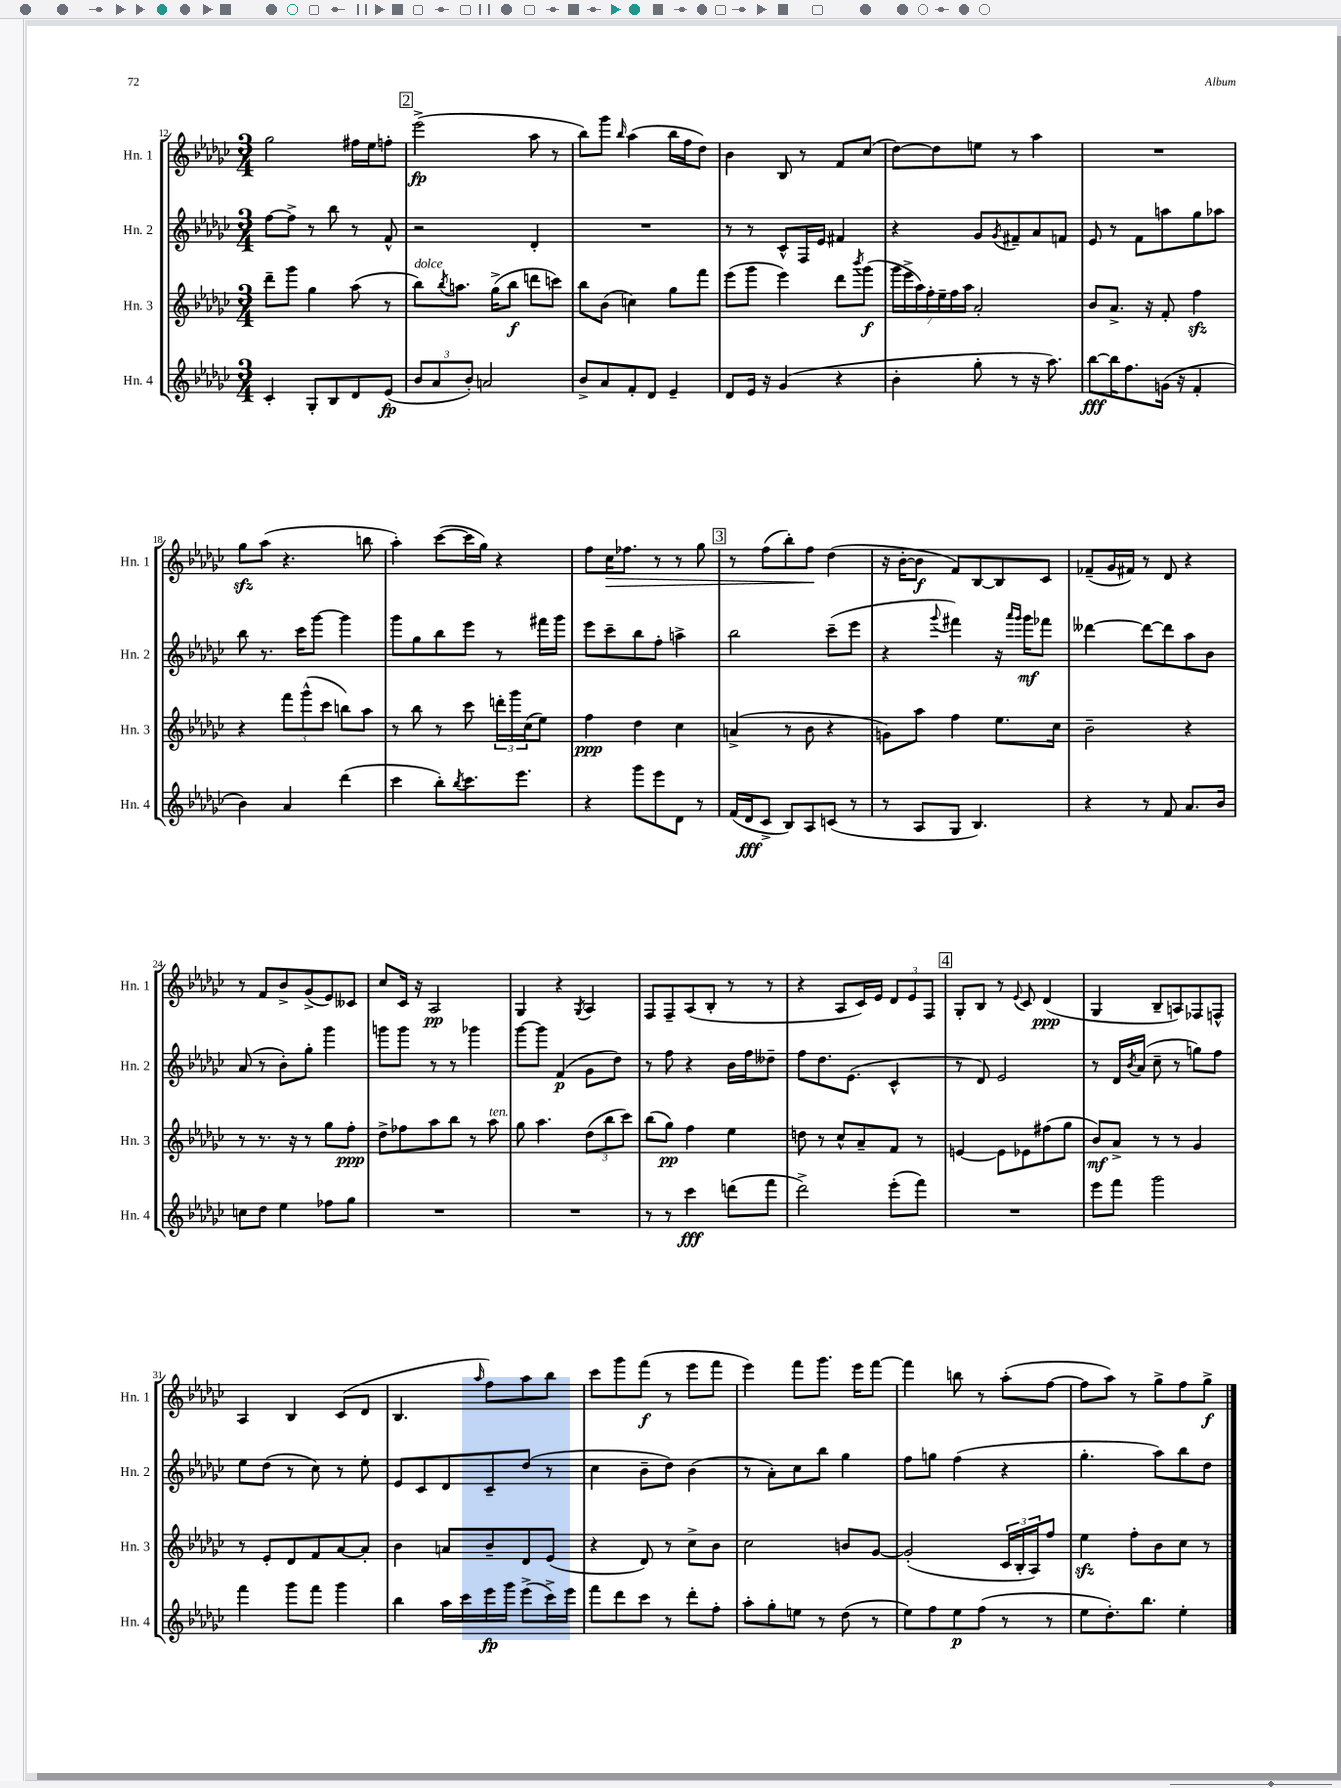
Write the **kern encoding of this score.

**kern	**kern	**kern	**kern
*staff4	*staff3	*staff2	*staff1
*clefG2	*clefG2	*clefG2	*clefG2
*k[b-e-a-d-g-c-]	*k[b-e-a-d-g-c-]	*k[b-e-a-d-g-c-]	*k[b-e-a-d-g-c-]
*M3/4	*M3/4	*M3/4	*M3/4
4c-'/	8ddd-~\L	[8ff\L	2gg-\
.	8ggg-\J	8ff^\]J	.
8G-'/L	4gg-\	8r	.
8B-/	.	8bb-\	.
8d-/	(8aa-\	8r	16ff#\LL
.	.	.	16ee-\J
(8e-/J	8r	8f^^/	8ff'\J
=	=	=	=
12b-/L	8bb-\L)	2r	(2eee-^\
12a-/	.	.	.
.	8qbb-/	.	.
.	8.aa\J	.	.
12b-'/J)	.	.	.
2a/	.	.	.
.	(16gg-^\LK	.	.
.	8bb-\J	.	.
.	8ddd\L	4d-'/	8aa-\
.	8ccc\J)	.	8r
=	=	=	=
8b-^/L	8bb-\L	2.r	8bb-\L)
8a-/	(8b-\J	.	8ggg-\J
.	.	.	16qqbb-/
8f'/	4cc\)	.	(4aa-\
8d-/J	.	.	.
4e-~/	8gg-\L	.	16bb-\LL
.	.	.	16ff\J
.	8fff\J	.	8dd-\J)
=	=	=	=
8d-/L	(8eee-\L	8r	4b-\
16e-/Jk	8ggg-\J	8r	.
16r	.	.	.
(4g-/	4eee-\)	8c-^^/L	8B-/
.	.	16F/L	8r
.	.	16e-/JJ	.
4r	8ddd-\L	4f#/	8f/L
.	8qbbb-/	.	.
.	(8ggg-\J	.	(8cc-/J
=	=	=	=
4b-'\	28ggg-\LL	4r	[8dd-\L)
.	28eee-^\	.	.
.	28aa-\)	.	.
.	28ff'\	.	.
.	.	.	8dd-\]
.	28ee-~\	.	.
.	28ff\	.	.
.	28aa-\JJ	.	.
8gg-'\	2a-'/	8g-/L	8ee\J
.	.	8qg-/	.
8r	.	8f#~/	8r
16r	.	8a-/	4aa-\
8.aa-\)	.	.	.
.	.	8f/J	.
=	=	=	=
[8bb-\L	8b-/L	8e-/	2.r
16bb-\]K	8.a-^/J	8r	.
8.ff\	.	.	.
.	.	8f\L	.
.	16r	.	.
(16g\Jk	8f'/	8aa\	.
16r	.	.	.
4f'/	4ff\	8gg-\	.
.	.	8aa-\J	.
=	=	=	=
4b-\)	4r	8bb-\	8gg-\L
.	.	8.r	(8aa-\J
4a-/	12fff\L	.	4.r
.	.	16ccc-\LK	.
.	(12ggg-^^\	.	.
.	.	[8ggg-\J	.
.	12ccc-\J	.	.
(4ddd-\	8bb\L)	4ggg-\]	.
.	8aa-\J	.	8bb\
=	=	=	=
4ccc-\	8r	8ggg-\L	4aa-'\)
.	8bb-\	8gg-\	.
8bb-'\L)	8r	8bb-\	([8ccc-\L
8qbb-/	.	.	.
8.ccc-\	8ccc-\	8eee-\J	16ccc-\]L
.	.	.	16gg-\JJ)
.	24ddd'\LL	8r	4r
.	24ggg-\	.	.
8.eee-\J	.	.	.
.	(24cc-\J	.	.
.	8ee-\J)	16fff#\LL	.
.	.	16ggg-\JJ	.
=	=	=	=
4r	4ff\	8eee-\L	8ff\L
.	.	8ccc-~\	16cc-\K
.	.	.	8.ff-\J
8ggg-\L	4dd-\	8bb-\	.
8eee-\	.	8ff'\J	8r
8d-\J	4cc-\	4aa^\	8r
8r	.	.	8gg-\
=	=	=	=
(16f/LL	(4a^/	2bb-\	8r
16d-/J	.	.	.
8c-^/J	.	.	(8ff\L
8B-/L)	8r	.	8bb-'\)
8A-/	8b-\	.	8ff\J
(8c/J	4r	(8ccc-~\L	(4dd-\
8r	.	8eee-\J	.
=	=	=	=
8r	8g\L)	4r	16r
.	.	.	[16b-'\LK
8A-/L	8aa-\J	.	8b-\]J
.	.	8qqggg-/	.
8G-/J	4ff\	4fff#\)	8f/L)
4.B-/)	.	.	[8B-/
.	8.ee-\L	16r	8B-/]
.	.	16qqaaa-/LL	.
.	.	16qqggg-/JJ	.
.	.	16ggg-\LK	.
.	.	8fff-\J	8c-/J
.	16cc-\Jk	.	.
=	=	=	=
4r	2b-~\	[4ddd--\	(8f-~/L
.	.	.	16g-/L
.	.	.	16f#/JJ)
8r	.	8ddd--\_L	8r
8f/	.	8ddd--\]	8d-/
8.a-/L	4r	8aa-\	4r
.	.	8b-\J	.
16b-/Jk	.	.	.
=	=	=	=
8cc\L	8r	(8a-/	8r
8dd-\J	8.r	8r	8f/L
4ee-\	.	8b-'\L)	8b-^/
.	16r	.	.
.	8r	8gg-'\J	(8g-^/
8ff-\L	8gg-\L	4ggg-\	8e-/)
8gg-\J	8ff'\J	.	8c--/J
=	=	=	=
2.r	8dd-^\L	8ggg\L	8cc-/L
.	8ff-\	8ggg\J	16c-/Jk
.	.	.	16r
.	8aa-\	8r	2A-/
.	8bb-\J	8r	.
.	8r	4ggg-\	.
.	8aa-\	.	.
=	=	=	=
2.r	8gg-\	[8ggg-\L	4G-/
.	4.aa-\	8ggg-\]J	.
.	.	(4f/	4r
.	.	.	8qG-/
.	(12dd-\L	8g-\L	4A-/
.	12bb-\	.	.
.	.	8dd-\J)	.
.	12ccc-\J)	.	.
=	=	=	=
8r	(8bb-\L	8r	8F/L
8r	8gg-\J)	8ff\	8F~/
4ccc-\	4ff\	4r	(8A-/
.	.	.	8B-'/J
(8ddd\L	4ee-\	16b-\LL	8r
.	.	16ff\J	.
8fff\J	.	8dd--~\J	8r
=	=	=	=
2ddd-^\)	8dd\	8ff\L	4r
.	8r	8.dd-\	.
.	8cc-^^/L	.	8A-/L
.	.	(8.e-\J	.
.	8a-~/	.	16c-/L)
.	.	.	16e-/JJ
(8eee-'\L	8f/J	4c-^^/	12d-/L
.	.	.	12e-/
8fff\J)	8r	.	.
.	.	.	12F/J
=	=	=	=
2.r	[4e/	8r	8G-'/L
.	.	8d-/)	8B-/J
.	8e\]L	2e-/	8r
.	.	.	8qqe-/
.	8e-\	.	8c-/
.	(8ff#\	.	(4d-/
.	8gg-\J	.	.
=	=	=	=
8eee-\L	8b-/L)	8r	4G-/
8fff\J	8a-^/J	16d-/LL	.
.	.	8qb-/	.
.	.	(16a-/JJ	.
2ggg-\	8r	8cc-~\	8B-~/L
.	8r	8r	8A/)
.	4g-/	8gg\L)	8F-/
.	.	8ff\J	8F^^/J
=	=	=	=
4fff\	8r	8ee-\L	4A-/
.	8e-'/L	(8dd-\J	.
8ggg-\L	8d-/	8r	4B-/
8fff\J	8f/	8cc-\)	.
4ggg-\	[8a-/	8r	(8c-/L
.	8a-'/]J	8ee-'\	8d-/J
=	=	=	=
4bb-\	4b-\	8e-/L	4.B-/
.	.	8c-/	.
16aa-\LL	8a/L	8d-/	.
16ccc-\	.	.	.
.	.	.	16qqaa-/
16eee-\	8b-~/	8c-~/	8ff\L)
16ggg-\JJ	.	.	.
(8eee-^\L	8d-/	(8dd-/J	8aa-\
16ccc-^\L)	(8e-/J	8r	8bb-\J
16eee-\JJ	.	.	.
=	=	=	=
8fff\L	4r	4cc-\	8ccc-\L
8ddd-\	.	.	8ggg-\
8ccc-\J	8d-/)	8b-~\L	(8fff\J
8r	8r	8dd-\J)	8r
8ddd-'\L	8cc-^\L	(4b-\	8eee-\L
8ff'\J	8b-\J	.	8fff\J
=	=	=	=
8aa-'\L	2cc-\	8r	4eee-\)
8gg-'\	.	8a-'\L)	.
8ee\J	.	8cc-\	8fff\L
8r	.	8bb-\J	8.ggg-\J
(8dd-\	8b/L	4gg-\	.
.	.	.	16eee-\LK
8r	[8g-/J	.	[8fff\J
=	=	=	=
8ee-\L)	(2g-'/]	8ff\L	4fff\]
8ff\	.	8gg\J	.
8ee-\	.	(4ff\	8bb\
(8ff\J	.	.	8r
8r	24c-/LL	4r	(8aa-'\L
.	24B-'/	.	.
.	24A-/J)	.	.
8r	8ff/J	.	[8ff\J
=	=	=	=
8ee-\L	4ee-\	4.gg-'\	8ff\]L
8.dd-'\)	.	.	8aa-\J)
.	8ff'\L	.	8r
8.bb-\J	.	.	.
.	8b-\	8aa-\L)	8gg-^\L
4ee-'\	8cc-\J	8bb-\	8ff\
.	8r	8dd-\J	8gg-^\J
==	==	==	==
*-	*-	*-	*-
